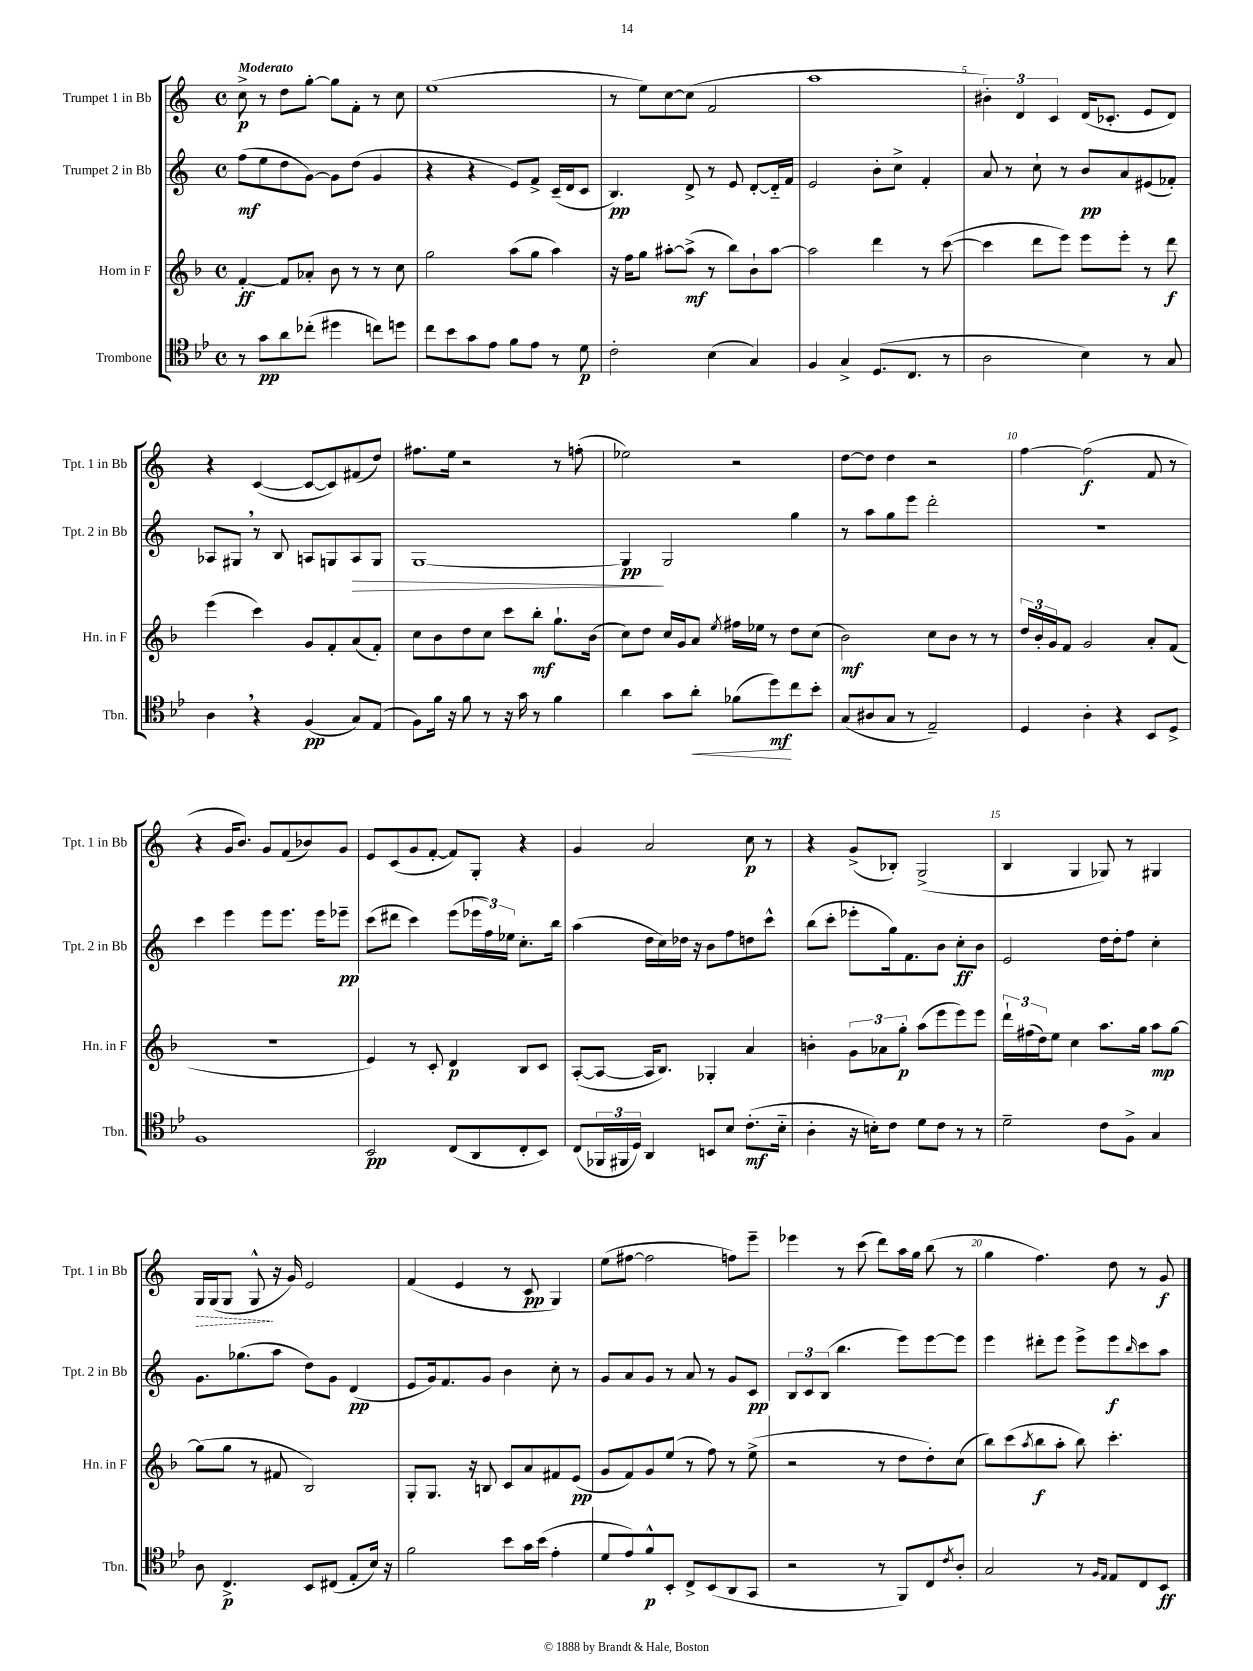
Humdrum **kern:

**kern	**kern	**kern	**kern
*staff4	*staff3	*staff2	*staff1
*clefC4	*clefG2	*clefG2	*clefG2
*k[b-e-]	*k[b-]	*k[]	*k[]
*M4/4	*M4/4	*M4/4	*M4/4
*met(c)	*met(c)	*met(c)	*met(c)
8r	[4f'/	(8ff\L	8cc^\
8g\L	.	8ee\	8r
8a\	8f/]L	8dd\	8dd\L
(8cc-'\J	8a-'/J	[8g\J)	[8gg'\J
4dd#\	8b-\	8g\]L	8gg\]L
.	8r	(8dd\J	8f'\J
8cc\L)	8r	4g/	8r
8dd\J	8cc\	.	8cc\
=	=	=	=
8cc\L	2gg\	4r	(1ee
8b-\	.	.	.
8g\	.	4r	.
8e-\J	.	.	.
8f\L	(8aa\L	8e/L)	.
8e-\J	8gg\J	8f^/J	.
8r	4aa\)	(16c~/LL	.
.	.	16d/J	.
8d\	.	8c/J	.
=	=	=	=
2c'\	16r	4.B/)	8r
.	16ff\LK	.	.
.	8gg\J	.	8ee\L)
.	[8aa#'\L	.	[8cc\
.	(8aa#^\]J	8d^/	(8cc\]J
(4B-\	8r	8r	2f/
.	8bb-\L)	8e/	.
4G/)	8b-`\	[8d'/L	.
.	[8aa#\J	16d'~/]L	.
.	.	16f/JJ	.
=	=	=	=
4F/	2aa#\]	2e/	1aa
4G^/	.	.	.
(8.D/L	4ddd\	8b'\L	.
.	.	8cc^\J	.
8.C/J	.	.	.
.	8r	4f'/	.
8r	([8ccc\	.	.
=	=	=	=
2A\	4ccc\]	8a/	6b#'\)
.	.	8r	.
.	.	.	6d/
.	8ddd\L	8cc`\	.
.	.	.	6c/
.	8eee\J)	8r	.
4B-\)	8eee\L	8b/L	(16d/LK
.	.	.	8.c-'/J
.	8eee'\J	8a/	.
8r	8r	(8e#/	8e/L
8G/	8ddd\	8f-'/J)	8d/J)
=	=	=	=
4A\	(4eee\	8A-/L	4r
.	.	8G#/J	.
4r	4ccc\)	8r	([4c/
.	.	8B/	.
(4F/	8g/L	8A/L	8c/_L
.	8f'/	8G/	8c/])
8G/L)	(8a/	8A/	(8f#/
(8E-/J	8f'/J)	8G/J	8dd/J)
=	=	=	=
8F\L)	8cc\L	[1G	8.ff#\L
16f\Jk	8b-\	.	.
16r	.	.	16ee\Jk
8f\	8dd\	.	2r
8r	8cc\J	.	.
16r	8ccc\L	.	.
16g\	.	.	.
8r	8bb-'\J	.	.
4f\	8.gg`\L	.	8r
.	.	.	(8ff'\
.	(16b-\Jk	.	.
=	=	=	=
4a\	8cc\L)	4G/]	2ee-\)
.	8dd\J	.	.
8g\L	16cc/LL	2G/	.
.	16g/J	.	.
8a'\J	8a/J	.	.
.	8qee/	.	.
(8f-\L	16ff#\LL	.	2r
.	16ee-\JJ	.	.
8dd\)	8r	.	.
8cc\	8dd\L	4gg\	.
8b-'\J	(8cc\J	.	.
=	=	=	=
(8G/L	2b-\)	8r	[8dd\L
8A#/	.	8aa\L	8dd\]J
8G/J	.	8gg\	4dd\
8r	.	8eee\J	.
2E-~/)	8cc\L	2ddd'\	2r
.	8b-\J	.	.
.	8r	.	.
.	8r	.	.
=	=	=	=
4D/	24dd/LL	1r	[4ff\
.	24b-'/	.	.
.	24g/J	.	.
.	8f/J	.	.
4A'\	2g/	.	(2ff\]
4r	.	.	.
8BB-/L	8a'/L	.	8f/
8D^/J	(8f/J	.	8r
=	=	=	=
1F	1r	4ccc\	4r
.	.	4eee\	16g/LK
.	.	.	8.b/J)
.	.	8eee\L	8g/L
.	.	8.eee\J	(8f/
.	.	.	8b-/)
.	.	16eee\LK	.
.	.	8eee-~\J	8g/J
=	=	=	=
2BB-/	4e/)	(8ccc\L	8e/L
.	.	8ddd#\J	(8c/
.	8r	4ccc\)	8g/
.	8c'/	.	[8f'/J
(8C/L	4d/	(8eee\L	8f/]L)
8AA/	.	24eee-\L	8G'/J
.	.	24ff\)	.
.	.	24ee-\JJ	.
8C'/	8B-/L	8.cc'\L	4r
8BB-/J)	8c/J	.	.
.	.	16bb\Jk	.
=	=	=	=
(8C/L	([8A'/L	(4aa\	4g/
24FF-/L	8A/_J	.	.
24FF#/	.	.	.
24D/JJ)	.	.	.
4AA/	16A/]LK	16dd\LL	2a/
.	8.B-/J)	16cc\)	.
.	.	16dd-\JJ	.
.	.	16r	.
8BB/L	4G-'/	8b\L	.
8B-/J	.	8ff\	.
(8.c'\L	4a/	8dd\	8cc\
.	.	8ccc^^\J	8r
16B-'~\Jk	.	.	.
=	=	=	=
4A'\	4b'\	(8bb\L	4r
.	.	8ccc'\J	.
16r	12g\L	8eee-'\L	(8g^/L
16B'\LK)	.	.	.
.	12a-\	.	.
8c\J	.	16gg\k)	8B-'/J)
.	12gg'\J	.	.
.	.	8.f\	.
8d\L	(8aa\L	.	(2G^/
8c\J	8eee\	8b\J	.
8r	8eee\)	8cc'\L	.
8r	8eee\J	8b\J	.
=	=	=	=
2d~\	24ddd`\LL	2e/	4B/
.	(24ff#\	.	.
.	24dd\J)	.	.
.	8ee\J	.	.
.	4cc\	.	4G/
8c\L	8.aa\L	16dd\LL	8G-/)
.	.	16dd'\J	.
8F^\J	.	8ff\J	8r
.	16gg\Jk	.	.
4G/	8aa\L	4cc'\	4G#/
.	[8gg\J	.	.
=	=	=	=
8A\	(8gg\]L	8.g\L	16G/LL
.	.	.	(16G/J
4.C^/	8gg\J	.	8G/J
.	.	(8.gg-\	.
.	8r	.	8G^^/
.	8f#/	8aa\J	16r
.	.	.	16g/)
8BB-/L	2B-/)	8dd\L)	2e/
(8C#/J	.	8g\J	.
8E-'/L	.	(4d/	.
16B-/Jk)	.	.	.
16r	.	.	.
=	=	=	=
2f\	8G'/L	8e/L	(4f/
.	8.G/J	16g/k)	.
.	.	8.f/	.
.	.	.	4e/
.	16r	.	.
.	8B/	8g/J	.
8b-\L	8c/L	4b\	8r
16g\L	8a/	.	8c/
(16b-\JJ	.	.	.
4e-'\	8f#/	8cc'\	4G/)
.	(8e/J	8r	.
=	=	=	=
8d/L	8g/L	8g/L	(8ee\L
8e-/)	8f/)	8a/	[8ff#\J
8f^^/	8g/	8g/J	2ff#\]
8BB-'/J	(8ee/J	8r	.
8C^/L	8r	8a/	.
(8BB-/	8ff\)	8r	.
8AA/	8r	8g/L	8ff\L)
8GG/J	(8ee^\	8c/J	8eee~\J
=	=	=	=
2r	2r	12B/L	4eee-\
.	.	12c/	.
.	.	(12B/J	.
.	.	4.bb\	8r
.	.	.	(8ccc\
8r	8r	.	8ddd\L)
8FF/L)	8dd\L	8eee\L)	16aa\L
.	.	.	16gg\JJ
8C/	8dd'\)	[8eee\	(8bb\
8qc/	.	.	.
8A'/J	(8cc\J	8eee\]J	8r
=	=	=	=
2G/	8bb-\L)	4eee\	4gg\
.	(8ccc\	.	.
.	8qaa/	.	.
.	8bb-\	8ddd#'\L	4.ff\)
.	8aa'\J	8eee\J	.
8r	8bb-\)	8eee^\L	.
16qqF/LL	.	.	.
16qqE-/JJ	.	.	.
8E-/L	4.ccc'\	8eee\	8dd\
.	.	16qqbb/	.
8C/	.	8ccc\	8r
8BB-/J	.	8aa\J	8g/
==	==	==	==
*-	*-	*-	*-
